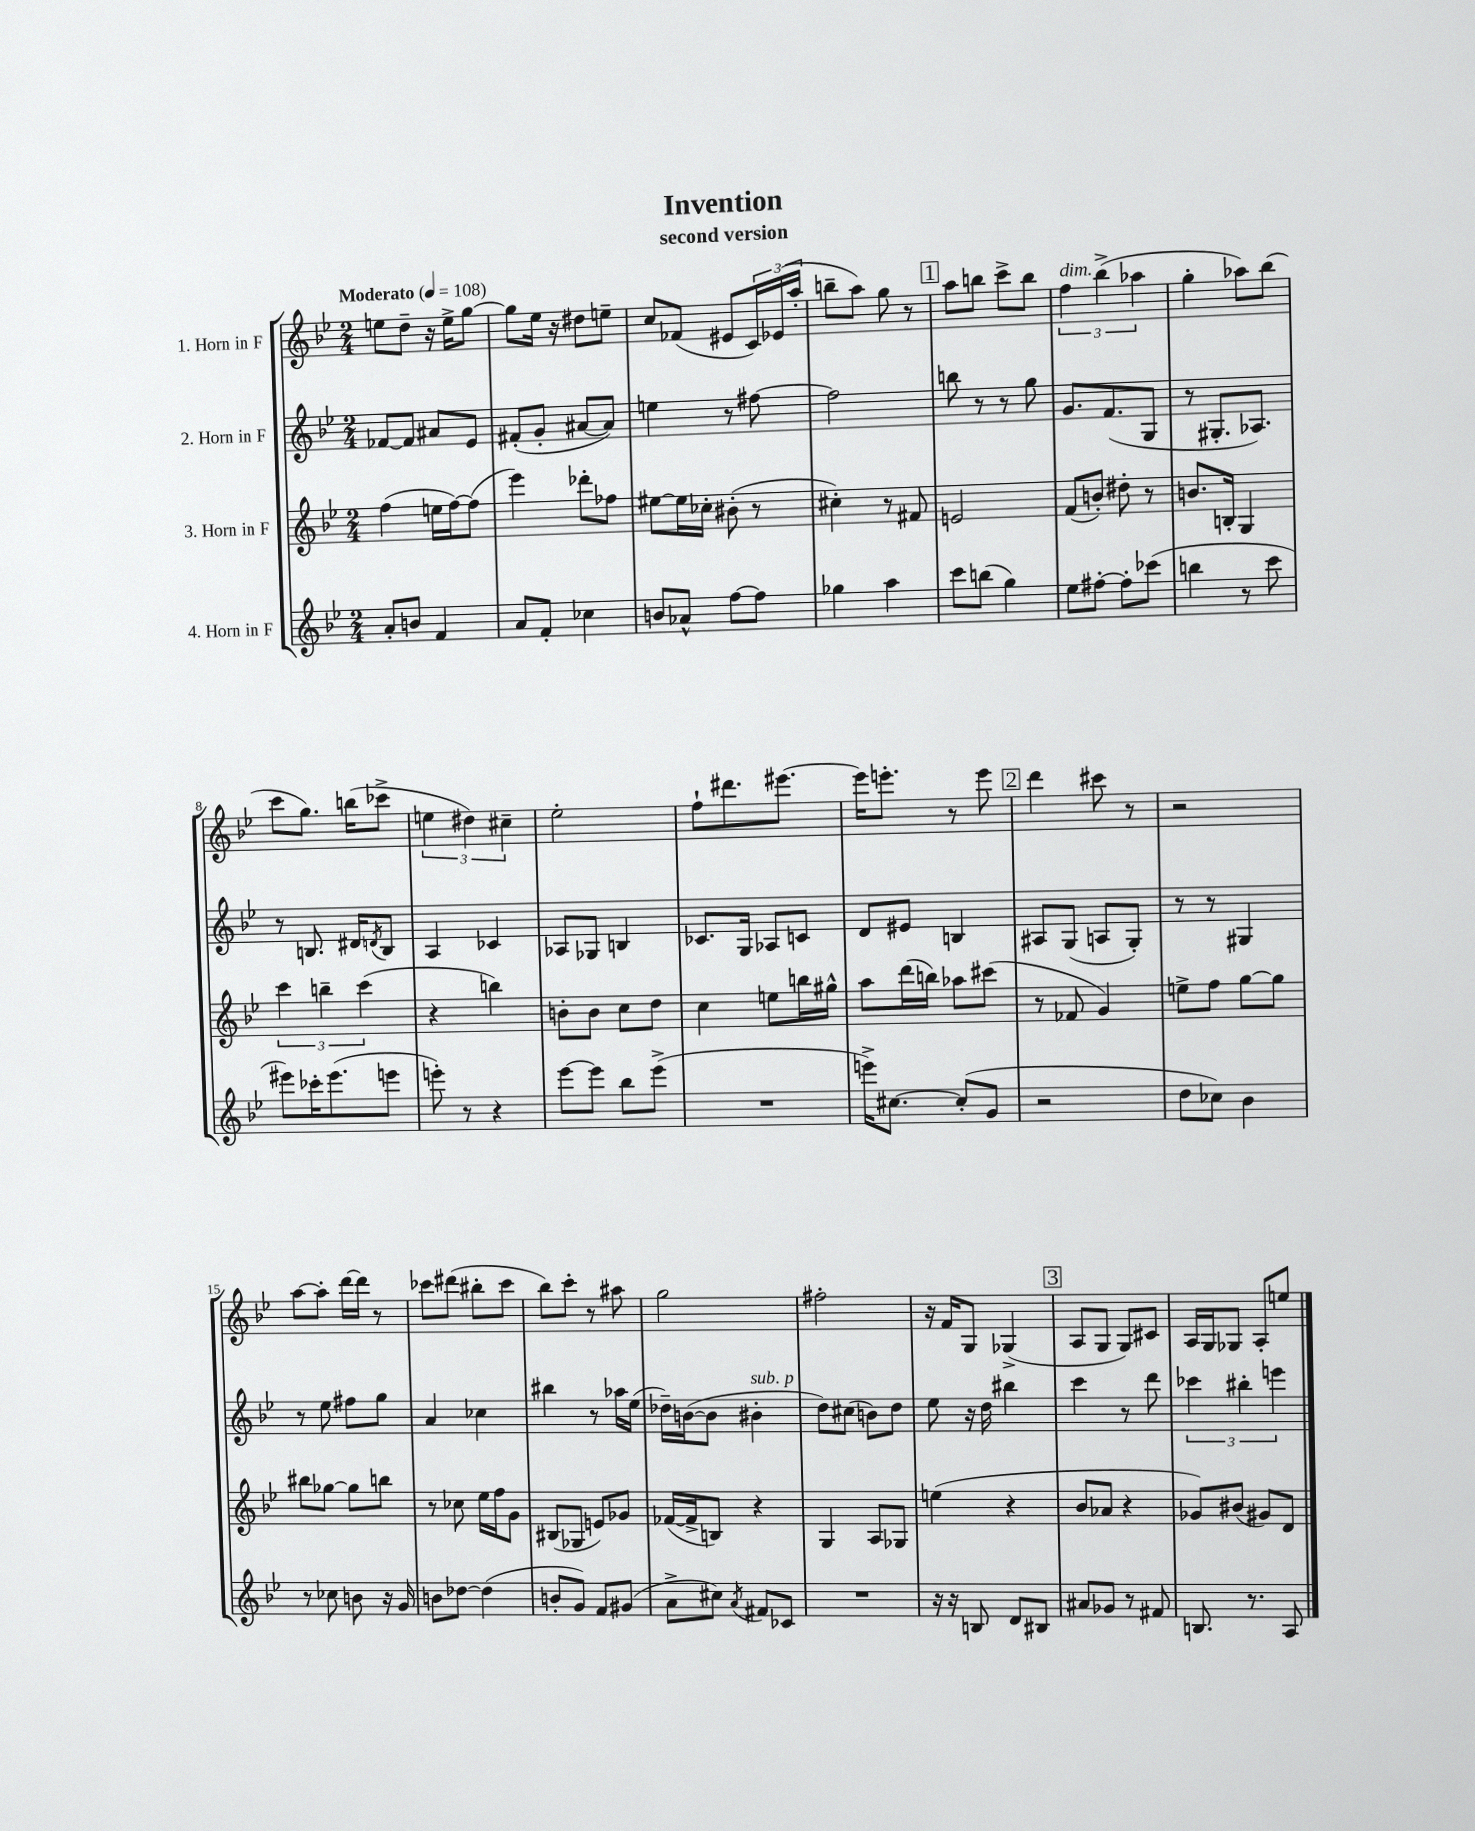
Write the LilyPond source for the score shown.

\header { title = "Invention" subtitle = "second version" }
<<
\new StaffGroup <<
\new Staff = "s0" \with { instrumentName = "1. Horn in F" } {
    \clef treble \key bes \major \numericTimeSignature \time 2/4 \tempo "Moderato" 4 = 108
    e''8 d''8-- r16 e''16-> g''8~ |
    g''8 ees''16 r16 dis''8 e''8-- |
    c''8 fes'8( eis'8 \tuplet 3/2 { c'16) ees'16( a''16-. } |
    b''8-- a''8) g''8 r8 |
    \mark \markup { \box "1" } a''8 b''8 c'''8-> b''8 |
    \tuplet 3/2 { f''4^\markup { \italic "dim." } bes''4->( aes''4 } |
    g''4-. aes''8) bes''8( |
    c'''8 g''8.) b''16( ces'''8-> |
    \tuplet 3/2 { e''4 dis''4) cis''4-- } |
    ees''2-. |
    f''8-! dis'''8. eis'''8.~ |
    eis'''16 e'''8.-. r8 e'''8 |
    \mark \markup { \box "2" } d'''4 cis'''8 r8 |
    r2 |
    a''8~ a''8-. d'''16~ d'''16 r8 |
    ces'''8 dis'''8( bis''8-. ces'''8 |
    bes''8) c'''8-. r8 ais''8 |
    g''2 |
    fis''2-. |
    r16 f'16 g8 ges4->( |
    \mark \markup { \box "3" } a8 g8 g8) cis'8 |
    a16 g16 ges8 a8-. e''8 \bar "|." |
}
\new Staff = "s1" \with { instrumentName = "2. Horn in F" } {
    \clef treble \key bes \major \numericTimeSignature \time 2/4
    fes'8~ fes'8 ais'8 ees'8 |
    fis'8-.( g'8-. ais'8~ ais'8) |
    e''4 r8 fis''8~ |
    fis''2 |
    \mark \markup { \box "1" } b''8 r8 r8 g''8 |
    g'8. f'8.( g8 |
    r8 gis8.-. aes8.) |
    r8 b8. dis'16 \acciaccatura { d'8 } b8 |
    a4 ces'4 |
    aes8 ges8 b4 |
    ces'8. g16 aes8 c'8 |
    d'8 eis'8 b4 |
    \mark \markup { \box "2" } ais8 g8( a8 g8-.) |
    r8 r8 gis4 |
    r8 ees''8 fis''8 g''8 |
    a'4 ces''4 |
    bis''4 r8 aes''16 ees''16( |
    des''16--) b'16~( b'8 bis'4-.^\markup { \italic "sub. p" } |
    d''8) cis''8( b'8) d''8 |
    ees''8 r16 d''16 bis''4 |
    \mark \markup { \box "3" } c'''4 r8 d'''8 |
    \tuplet 3/2 { ces'''4 bis''4-. e'''4 } \bar "|." |
}
\new Staff = "s2" \with { instrumentName = "3. Horn in F" } {
    \clef treble \key bes \major \numericTimeSignature \time 2/4
    f''4( e''16 f''16~) f''8( |
    ees'''4) des'''8-. fes''8 |
    eis''8~ eis''16 ces''16-. bis'8-.( r8 |
    cis''4-.) r8 fis'8 |
    \mark \markup { \box "1" } e'2 |
    f'8( b'8-.) dis''8-. r8 |
    b'8. b16-. g4 |
    \tuplet 3/2 { c'''4 b''4-- c'''4( } |
    r4 b''4) |
    b'8-. b'8 c''8 d''8 |
    c''4 e''8 b''16 gis''16-^ |
    a''8 d'''16( b''16) aes''8 cis'''8( |
    \mark \markup { \box "2" } r8 fes'8 g'4) |
    e''8-> f''8 g''8~ g''8 |
    bis''8 ges''8~ ges''8 b''8 |
    r8 ces''8 ees''16 f''16 g'8 |
    bis8( ges8 e'8) ges'8 |
    fes'16~( fes'16-> b8) r4 |
    g4 a8 ges8 |
    e''4( r4 |
    \mark \markup { \box "3" } bes'8 aes'8 r4 |
    ges'8) bis'8( gis'8) d'8 \bar "|." |
}
\new Staff = "s3" \with { instrumentName = "4. Horn in F" } {
    \clef treble \key bes \major \numericTimeSignature \time 2/4
    a'8-. b'8 f'4 |
    a'8 f'8-. ces''4 |
    b'8 aes'8-^ f''8~ f''8 |
    ges''4 a''4 |
    \mark \markup { \box "1" } c'''8 b''8( g''4) |
    ees''8 fis''8~-. fis''8-. ces'''8( |
    b''4 r8 c'''8 |
    eis'''8) ces'''16-. eis'''8.( e'''8 |
    e'''8-.) r8 r4 |
    ees'''8~ ees'''8 bes''8 ees'''8->( |
    R2 |
    e'''16->) cis''8.~ cis''8-.( g'8 |
    \mark \markup { \box "2" } r2 |
    d''8 ces''8) bes'4 |
    r8 ces''8 b'8 r16 g'16 |
    b'8 des''8~ des''4( |
    b'8-. g'8) f'8 gis'8( |
    a'8-> cis''8) \acciaccatura { a'8 } fis'8 ces'8 |
    R2 |
    r16 r16 b8 d'8 bis8 |
    \mark \markup { \box "3" } ais'8 ges'8 r8 fis'8 |
    b8. r8. a8 \bar "|." |
}
>>
>>
